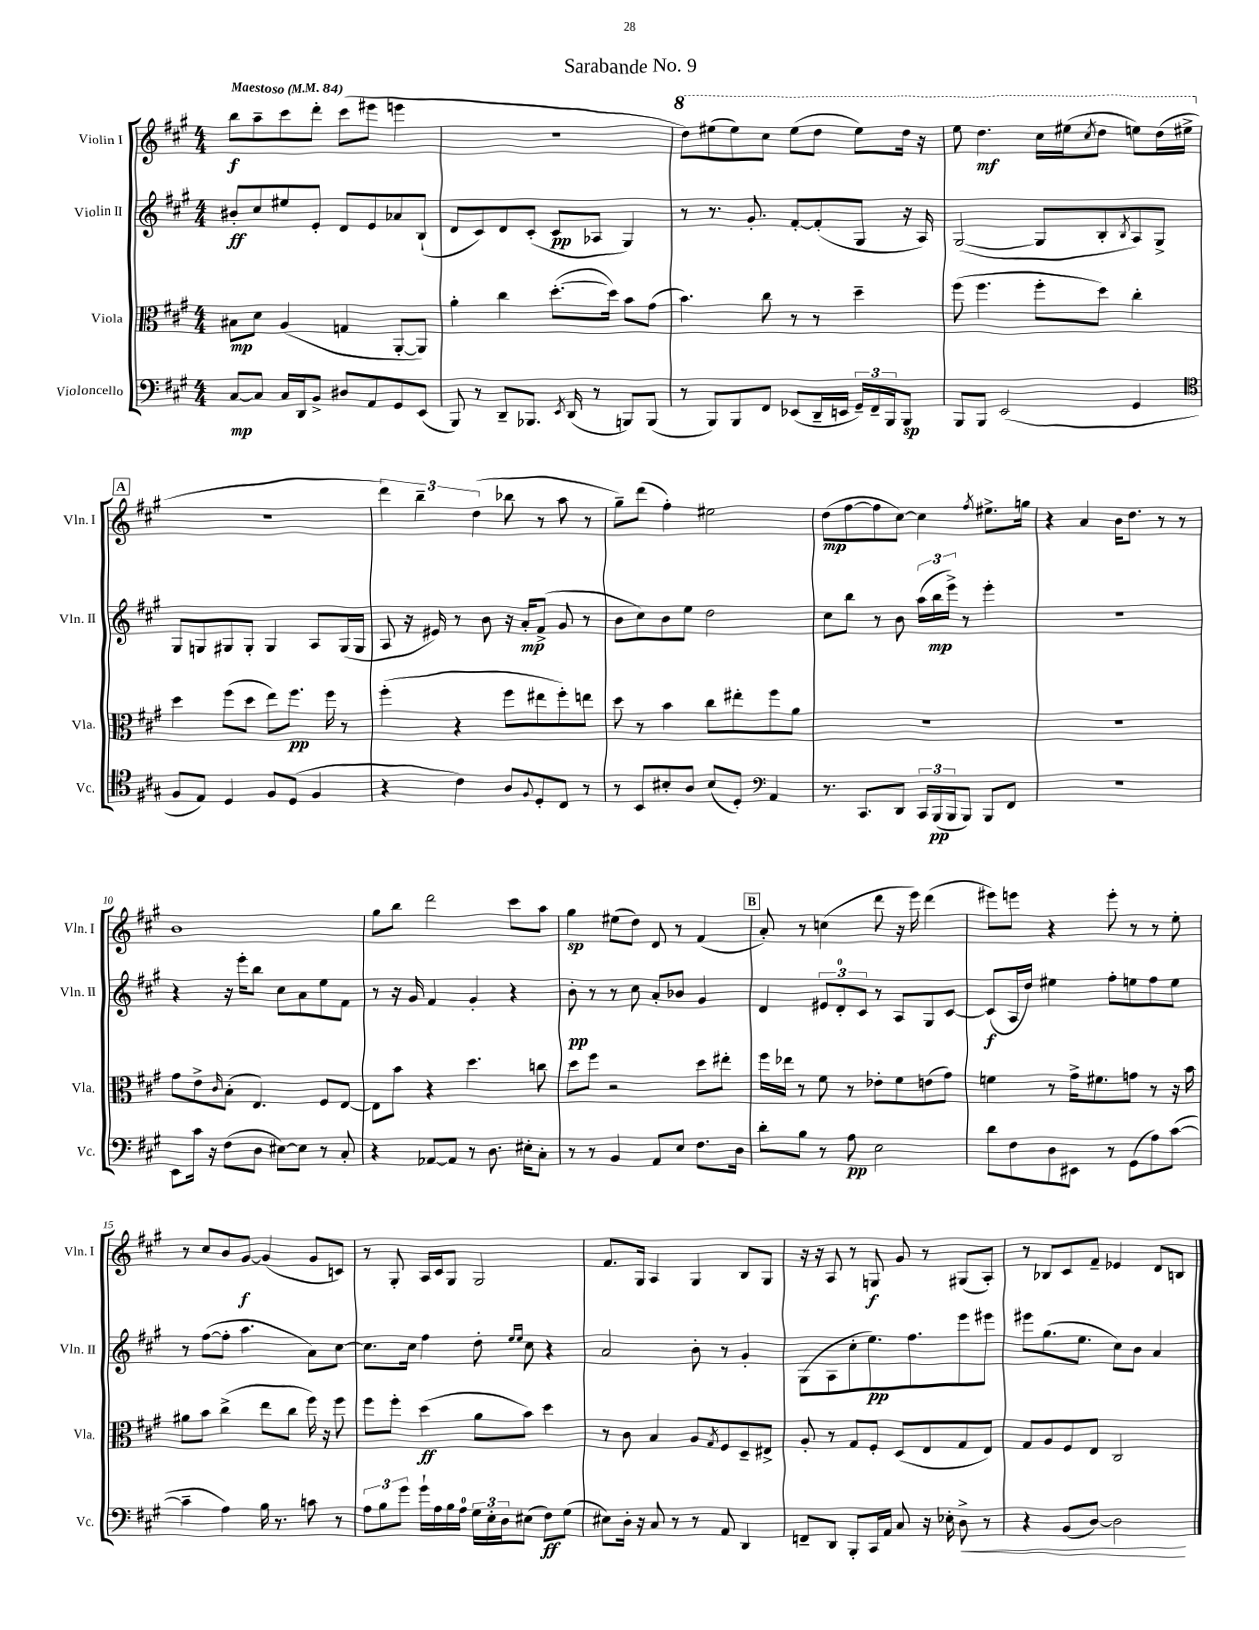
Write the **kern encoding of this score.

**kern	**kern	**kern	**kern
*staff4	*staff3	*staff2	*staff1
*clefF4	*clefC3	*clefG2	*clefG2
*k[f#c#g#]	*k[f#c#g#]	*k[f#c#g#]	*k[f#c#g#]
*M4/4	*M4/4	*M4/4	*M4/4
*MM84	*MM84	*MM84	*MM84
[8C#/L	8B#\L	8b#'/L	8bb\L
8C#/]J	8d\J	8cc#/	8aa~\
16C#/LL	(4A/	8ee#/	8ccc#\
16DD/J	.	.	.
8BB^/J	.	8e'/J	8ddd'\J
8D#/L	4G/	8d/L	(8ccc#\L
8AA/	.	8e/	8eee#\J
8GG#/	[8AA'/L	8a-/	4eee\
(8EE/J	8AA/]J)	(8B`/J	.
=	=	=	=
8BBB/)	4a'\	8d/L	1r
8r	.	8c#/)	.
8DD~/L	4cc#\	8d/	.
8.BBB-/J	.	(8c#'/J	.
.	([8.dd'\L	8c#/L	.
8qEE/	.	.	.
(16DD/	.	.	.
8r	.	8A-/J	.
.	16dd\]Jk)	.	.
8BBB/L)	8b\L	4G#/)	.
(8BBB/J	(8g#\J	.	.
=	=	=	=
8r	4.b\)	8r	8ddd\L)
8BBB/L)	.	8.r	(8eee#\
8BBB/	.	.	8eee#\)
.	.	8.g#'/	.
8FF#/J	8cc#\	.	8ccc#\J
(8EE-/L	8r	[8f#'/L	(8eee#\L
16DD~/L	8r	(8f#'/]	8ddd\J
16EE/JJ	.	.	.
24GG#~/LL)	4dd~\	8G#/J	8eee#\L)
24FF#~/	.	.	.
24BBB/J	.	.	.
8BBB/J	.	16r	16ddd\Jk
.	.	16A/)	16r
=	=	=	=
8BBB/L	(8ff#\	([2G#/	8eee\
8BBB/J	4.ff#\	.	4.ddd\
(2EE/	.	.	.
.	8ff#'\L	8G#/]L	16ccc#\LL
.	.	.	(16eee#\J
.	.	.	8qccc#/
.	8dd\J)	8B'/	8ddd\J
.	.	8qB/	.
4GG#/	4cc#'\	8A/)	8eee\L)
.	.	8G#^/J	(16ddd\L
.	.	.	16eee#^\JJ
=	=	=	=
*clefC4	*	*	*
8F#/L	4dd\	8G#/L	1r
8E/J)	.	8G/	.
4D/	(8ff#\L	8G#/	.
.	8dd\J	8G#'/J	.
8F#/L	8ee\L)	4G#/	.
(8D/J	8.ff#\J	.	.
4F#/	.	8A/L	.
.	16ff#\	.	.
.	8r	(16G#/L	.
.	.	16G#/JJ	.
=	=	=	=
4r	(4ff#'\	8A/	6ddd\)
.	.	16r	.
.	.	.	6bb~\
.	.	16e#/)	.
4c#\)	4r	8r	.
.	.	.	(6dd\
.	.	8b\	.
8A/L	8ff#\L	16r	8bb-\
.	.	16a'/LK	.
8qqF#/	.	.	.
8D'/	8ee#\	(8f#^/J	8r
8C#/J	8ff#'\)	8g#/	8aa\
8r	8ee\J	8r	8r
=	=	=	=
8r	8dd\	8b\L	8gg#~\L)
8BB/L	8r	8cc#\)	(8ddd\J
8B#'/	4b\	8b\	4ff#'\)
8A/J	.	8ee\J	.
(8B#/L	8cc#\L	2dd\	2ee#\
8D'/J)	8ee#'\	.	.
*clefF4	*	*	*
4AA/	8ff#\	.	.
.	8a\J	.	.
=	=	=	=
8.r	1r	8cc#\L	(8dd\L
.	.	8bb\J	[8ff#\
8.CC#/L	.	.	.
.	.	8r	8ff#\]
8DD/J	.	8b\	[8cc#\J)
24CC#/LL	.	(24aa\LL	4cc#\]
(24BBB/	.	24bb\	.
24BBB/J	.	24eee^\JJ)	.
8BBB/J)	.	8r	.
.	.	.	8qff#/
8BBB/L	.	4eee'\	8.ee#^\L
8FF#/J	.	.	.
.	.	.	16gg\Jk
=	=	=	=
1r	1r	1r	4r
.	.	.	4a/
.	.	.	16b\LK
.	.	.	8.dd\J
.	.	.	8r
.	.	.	8r
=	=	=	=
8EE\L	8g#\L	4r	1b
16c#\Jk	8e^\	.	.
16r	.	.	.
.	16qqc#/	.	.
(8F#\L	(8B'\J	16r	.
.	.	16eee'\LK	.
8D\J	4.E/)	8bb\J	.
[8E#\L)	.	8cc#\L	.
8E#\]J	.	8a\	.
8r	8F#/L	8ee\	.
8C#'/	[8E/J	8f#\J	.
=	=	=	=
4r	8E\]L	8r	8gg#\L
.	8b\J	16r	8bb\J
.	.	16g#/	.
[8AA-/L	4r	4f#/	2ddd\
8AA-/]J	.	.	.
8r	4.dd\	4g#'/	.
8.D\	.	.	.
.	.	4r	8ccc#\L
16E#'\LK	.	.	.
8C#'\J	8cc\	.	8aa\J
=	=	=	=
8r	8dd\L	8b'\	4gg#\
8r	8ff#\J	8r	.
4BB/	2r	8r	(8ee#\L
.	.	8cc#\	8dd\J)
8AA/L	.	8a'/L	8d/
8E/J	.	8b-/J	8r
8.F#\L	8dd\L	4g#/	(4f#/
.	8ee#'\J	.	.
16D\Jk	.	.	.
=	=	=	=
8d'\L	16ff#\LL	4d/	8a'/)
.	16ee-\JJ	.	.
8B\J	8r	.	8r
8r	8f#\	12e#/L	(4cc\
.	.	12d'/	.
8A\	8r	.	.
.	.	12c#/J	.
2E\	8e-'\L	8r	8ddd\
.	8f#\	8A/L	16r
.	.	.	16eee\)
.	(8e\	8G#/	(4ddd\
.	8g#\J)	[8c#/J	.
=	=	=	=
8d\L	4f\	(8c#/]L	8eee#\L)
8F#\	.	16A/L	8eee\J
.	.	16dd/JJ)	.
8D\	8r	4ee#\	4r
8EE#\J	16g#^\LK	.	.
.	8.f#\	.	.
8r	.	8ff#'\L	8eee'\
(8GG#\L	8g\J	8ee\	8r
8A\)	8r	8ff#\	8r
([8c#\J	16r	8ee\J	8ee'\
.	16b\	.	.
=	=	=	=
4c#~\]	8a#\L	8r	8r
.	8b\J	([8ff#\L	8cc#/L
4A\)	(4cc#^\	8ff#'\]J	8b/
.	.	4.aa\	[8g#/J
16B\	8ee\L	.	(4g#/]
8.r	.	.	.
.	8cc#\J	.	.
8c\	16ff#\)	8a\L)	8g#/L
.	16r	.	.
8r	8ff#\	[8cc#\J	8c/J)
=	=	=	=
12A\L	8ff#\L	8.cc#\]L	8r
12B\	.	.	.
.	8ff#'\J	.	8G#'/
12g#\J	.	.	.
.	.	16cc#\Jk	.
16g#`\LL	(4dd\	4ff#\	16A/LL
16A\	.	.	16c#/J
16B\	.	.	8G#/J
16A\JJ	.	.	.
24G#\LL	8a\L	8dd'\	2G#/
24E'\	.	.	.
24D\J	.	.	.
.	.	16qqee/LL	.
.	.	16qqee/JJ	.
(8E#\J	8b\J)	8cc#\	.
8F#\L)	4dd\	4r	.
(8G#\J	.	.	.
=	=	=	=
8E#\L)	8r	2a/	8.f#/L
16D'\Jk	8c#\	.	.
16r	.	.	16G#/Jk
8C#/	4B/	.	4A/
8r	.	.	.
8r	8A/L	8b'\	4G#/
.	8qG#/	.	.
8AA/	8F#/	8r	.
4DD/	8D~/	4g#'/	8B/L
.	8E#^/J	.	8G#/J
=	=	=	=
8FF~/L	8A'/	(8G#\L	16r
.	.	.	16r
8DD/J	8r	8A\	8A/
8BBB'/L	8G#/L	8cc#'\	8r
16CC#/L	8F#'/J	8.ee\)	8G/
16AA/JJ	.	.	.
8C#/	(8D/L	.	8g#/
.	.	8.ff#\	.
16r	8E/	.	8r
16E-'\	.	.	.
8D^\	8G#/	8eee\	(8G#/L
8r	8E/J)	8eee#\J	8A'/J)
=	=	=	=
4r	8G#/L	8eee#\L	8r
.	8A/	(8.gg#\	8B-/L
(8BB/L	8F#/	.	8c#/
.	.	8.ee\J	.
[8D/J)	8E/J	.	8f#~/J
2D\]	2C#/	8cc#\L)	4e-/
.	.	8b\J	.
.	.	4a/	8d/L
.	.	.	8B/J
==	==	==	==
*-	*-	*-	*-
